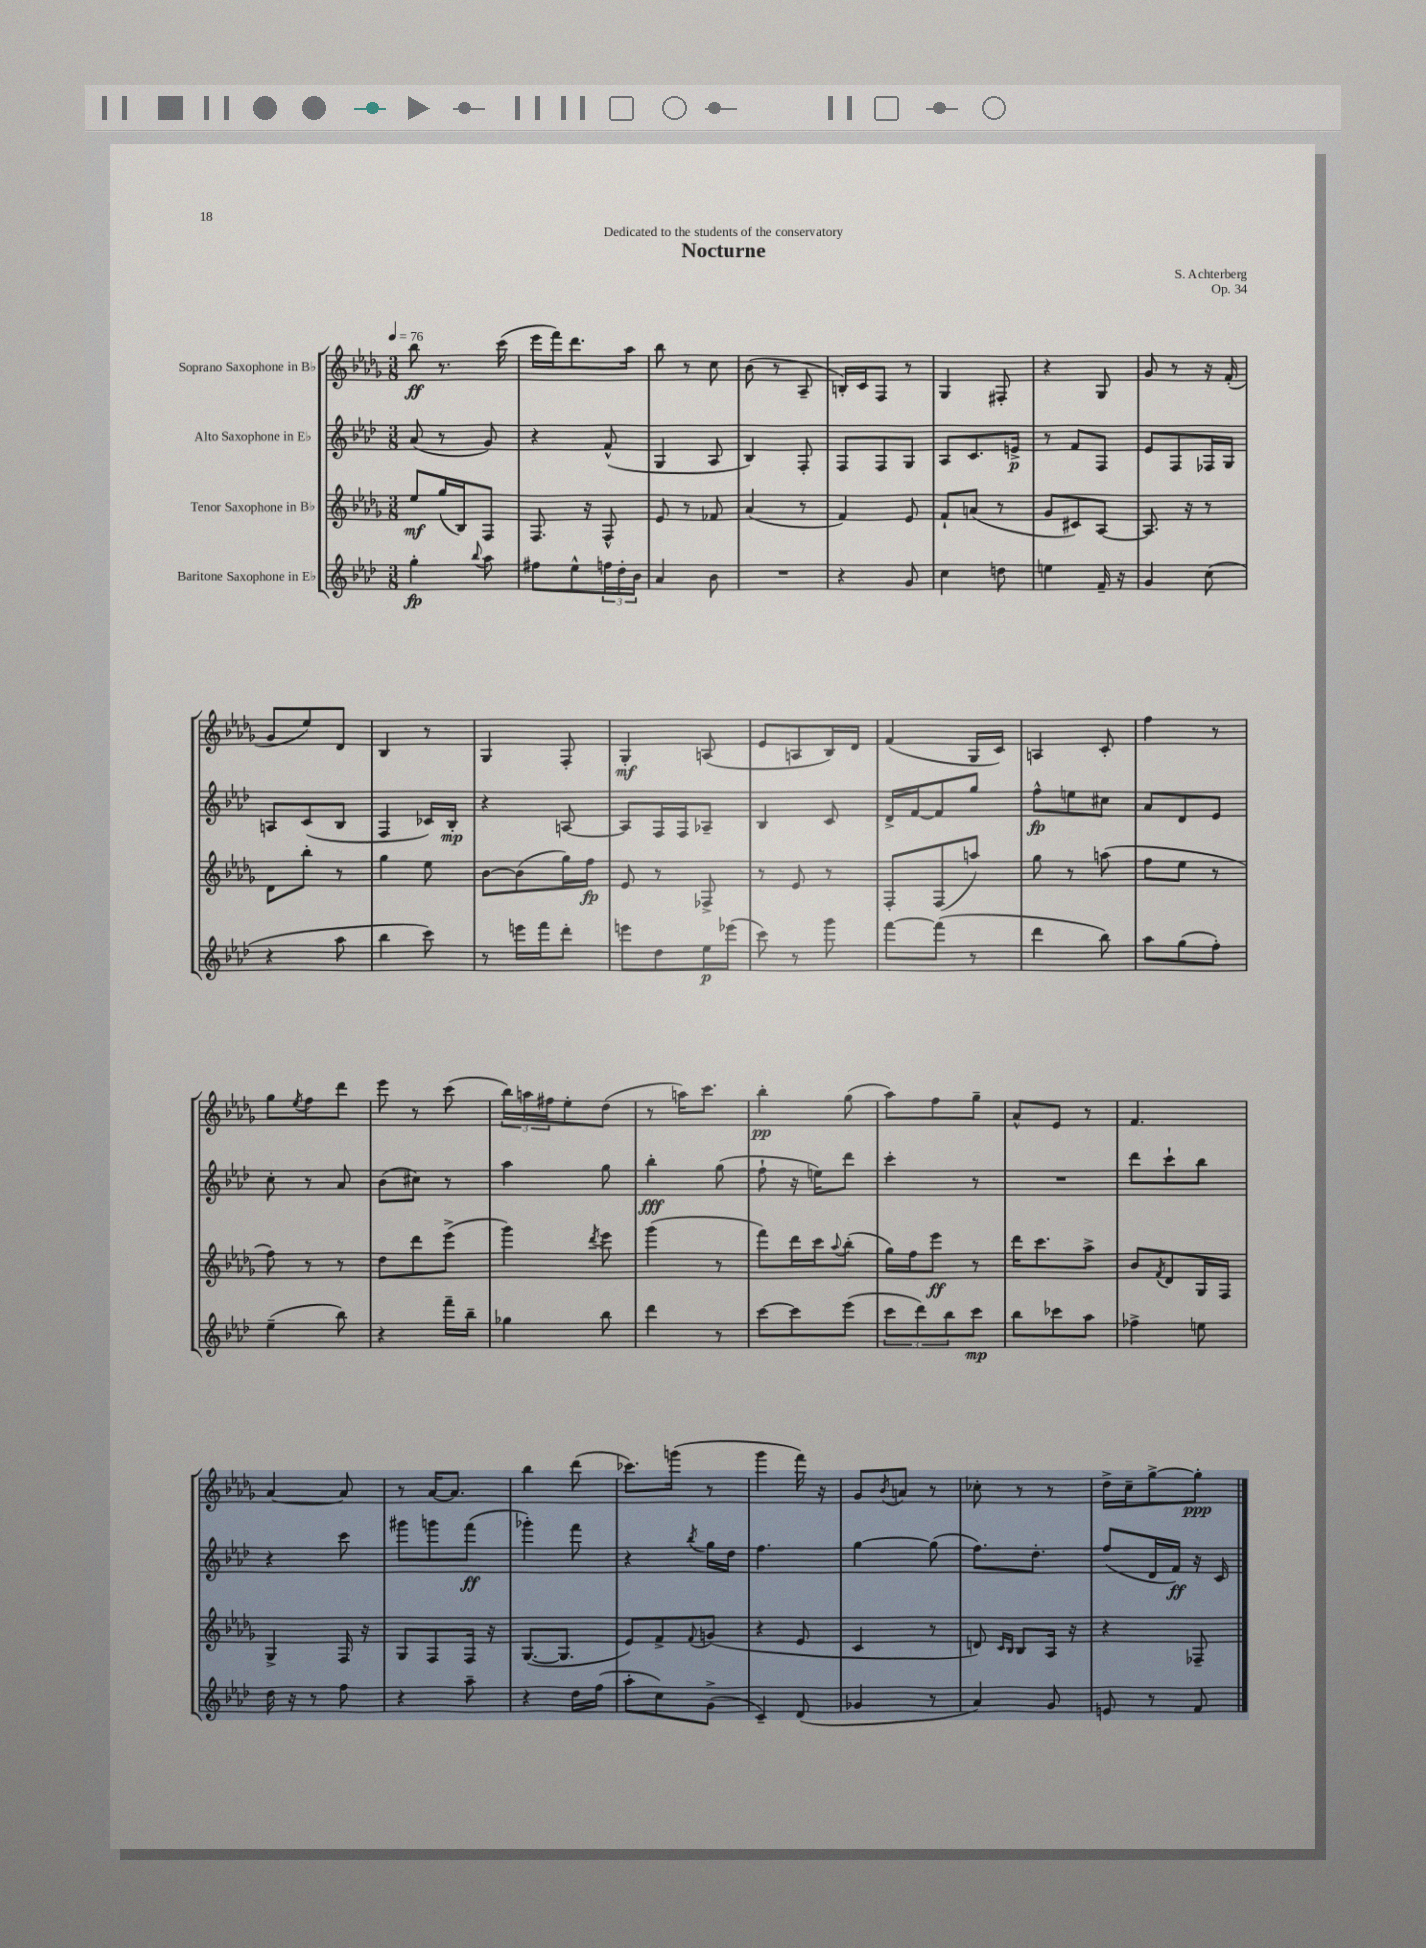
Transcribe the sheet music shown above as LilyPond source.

\header { title = "Nocturne" composer = "S. Achterberg" dedication = "Dedicated to the students of the conservatory" opus = "Op. 34" }
<<
\new StaffGroup <<
\new Staff = "s0" \with { instrumentName = "Soprano Saxophone in Bb" } {
    \clef treble \key des \major \numericTimeSignature \time 3/8 \tempo 4 = 76
    bes''8\ff r8. c'''16( |
    ees'''16 f'''16) des'''8. aes''16 |
    bes''8 r8 c''8 |
    bes'8( r8 aes8-- |
    b16-.) c'16 f8 r8 |
    ges4 fis8-. |
    r4 ges8 |
    ges'8 r8 r16 f'16-.( |
    ges'8 ees''8) des'8 |
    bes4 r8 |
    ges4 f8-. |
    ges4-.\mf a8( |
    ees'8 a8 bes16) des'16 |
    f'4( ges16 c'16) |
    a4 c'8-. |
    f''4 r8 |
    ges''8 \acciaccatura { ees''8 } f''8 des'''8 |
    ees'''8 r8 c'''8( |
    \tuplet 3/2 { bes''16) a''16 fis''16 } ees''8-. des''8( |
    r8 a''16) c'''8. |
    bes''4-.\pp ges''8( |
    aes''8) f''8 ges''8-- |
    aes'8-^ ees'8 r8 |
    f'4. |
    aes'4~ aes'8 |
    r8 aes'16~ aes'8. |
    bes''4 des'''8( |
    ces'''8.) g'''16( r8 |
    ges'''4 f'''16) r16 |
    ges'8 \acciaccatura { bes'8 } a'8 r8 |
    ces''8-. r8 r8 |
    des''16-> c''16-- ges''8~-> ges''8-.\ppp \bar "|." |
}
\new Staff = "s1" \with { instrumentName = "Alto Saxophone in Eb" } {
    \clef treble \key aes \major \numericTimeSignature \time 3/8
    aes'8( r8 g'8) |
    r4 f'8-^( |
    g4 aes8 |
    bes4) f8-. |
    f8 f8 g8 |
    aes8 c'8. e'16->\p |
    r8 f'8 f8 |
    ees'8 f8 fes16 g16 |
    a8 c'8( bes8 |
    f4 ces'16) bes16-.\mp |
    r4 a8~ |
    a8 f16 f16 aes8-- |
    bes4 c'8 |
    des'16-> f'16~ f'8 g''8 |
    f''8-^\fp e''8 cis''8 |
    aes'8 des'8 ees'8 |
    c''8-. r8 aes'8 |
    bes'8( cis''8) r8 |
    aes''4 g''8 |
    bes''4-.\fff g''8( |
    f''8-! r16 e''16) des'''8 |
    c'''4-. r8 |
    R4. |
    des'''8 c'''8-! bes''8 |
    r4 c'''8 |
    gis'''8 g'''8 f'''8\ff( |
    ges'''4-.) f'''8 |
    r4 \acciaccatura { bes''8 } g''16 des''16 |
    f''4. |
    g''4~ g''8( |
    f''8.) des''8.-. |
    f''8( des'16 f'16\ff) r16 c'16 \bar "|." |
}
\new Staff = "s2" \with { instrumentName = "Tenor Saxophone in Bb" } {
    \clef treble \key des \major \numericTimeSignature \time 3/8
    ees''8\mf ges''16( bes16) f8 |
    f8. r16 f8-^ |
    ees'8 r8 fes'8 |
    aes'4( r8 |
    f'4) ees'8 |
    f'8-! a'8( r8 |
    ges'8 cis'8) aes8~ |
    aes8. r16 r8 |
    des'8 bes''8-. r8 |
    ges''4 ees''8 |
    bes'8~ bes'8( ges''16) f''16\fp |
    ees'8 r8 fes8-> |
    r8 ees'8 r8 |
    f8-. f8( a''8) |
    ges''8 r8 a''8( |
    f''8 ees''8 r8 |
    f''8) r8 r8 |
    des''8 des'''8 ees'''8->( |
    ges'''4) \acciaccatura { des'''8 } ees'''8 |
    ges'''4( r8 |
    f'''8) des'''16 c'''16 \appoggiatura { aes''8 } bes''8-.( |
    ges''16) f''16 ees'''8\ff r8 |
    des'''16 c'''8. aes''8-> |
    bes'8 \acciaccatura { f'8 } des'8 ges16 f16 |
    ges4-> f16 r16 |
    ges8 f8 f16 r16 |
    ges8.~( ges8. |
    ees'8) f'8-> \appoggiatura { f'8 } g'8( |
    r4 ees'8 |
    c'4 r8 |
    d'8) \grace { c'16 bes16 } bes8 aes16 r16 |
    r4 fes8-- \bar "|." |
}
\new Staff = "s3" \with { instrumentName = "Baritone Saxophone in Eb" } {
    \clef treble \key aes \major \numericTimeSignature \time 3/8
    g''4-.\fp \appoggiatura { bes''8 } aes''8 |
    fis''8 ees''8-^ \tuplet 3/2 { f''16 des''16-. bes'16 } |
    aes'4 bes'8 |
    R4. |
    r4 g'8 |
    c''4 d''8 |
    e''4 f'16-- r16 |
    g'4 c''8( |
    r4 aes''8 |
    bes''4 c'''8) |
    r8 e'''16 f'''16 des'''8-. |
    e'''8 des''8 ees''16\p ees'''16( |
    c'''8) r8 g'''8 |
    f'''8~ f'''8( r8 |
    des'''4 bes''8) |
    aes''8 g''8( f''8-.) |
    ees''4--( bes''8) |
    r4 f'''16-- bes''16-- |
    ges''4 bes''8 |
    des'''4 r8 |
    c'''8~ c'''8 ees'''8( |
    \tuplet 3/2 { c'''8 des'''8) bes''8 } c'''8\mp |
    bes''8 ces'''8 aes''8 |
    fes''4-> e''8 |
    des''16 r16 r8 f''8 |
    r4 aes''8-- |
    r4 des''16 f''16( |
    aes''8-. c''8) g'8->( |
    c'4--) des'8( |
    ges'4 r8 |
    aes'4) g'8 |
    e'8 r8 f'8 \bar "|." |
}
>>
>>
\layout { \context { \Score \remove "Bar_number_engraver" } }
